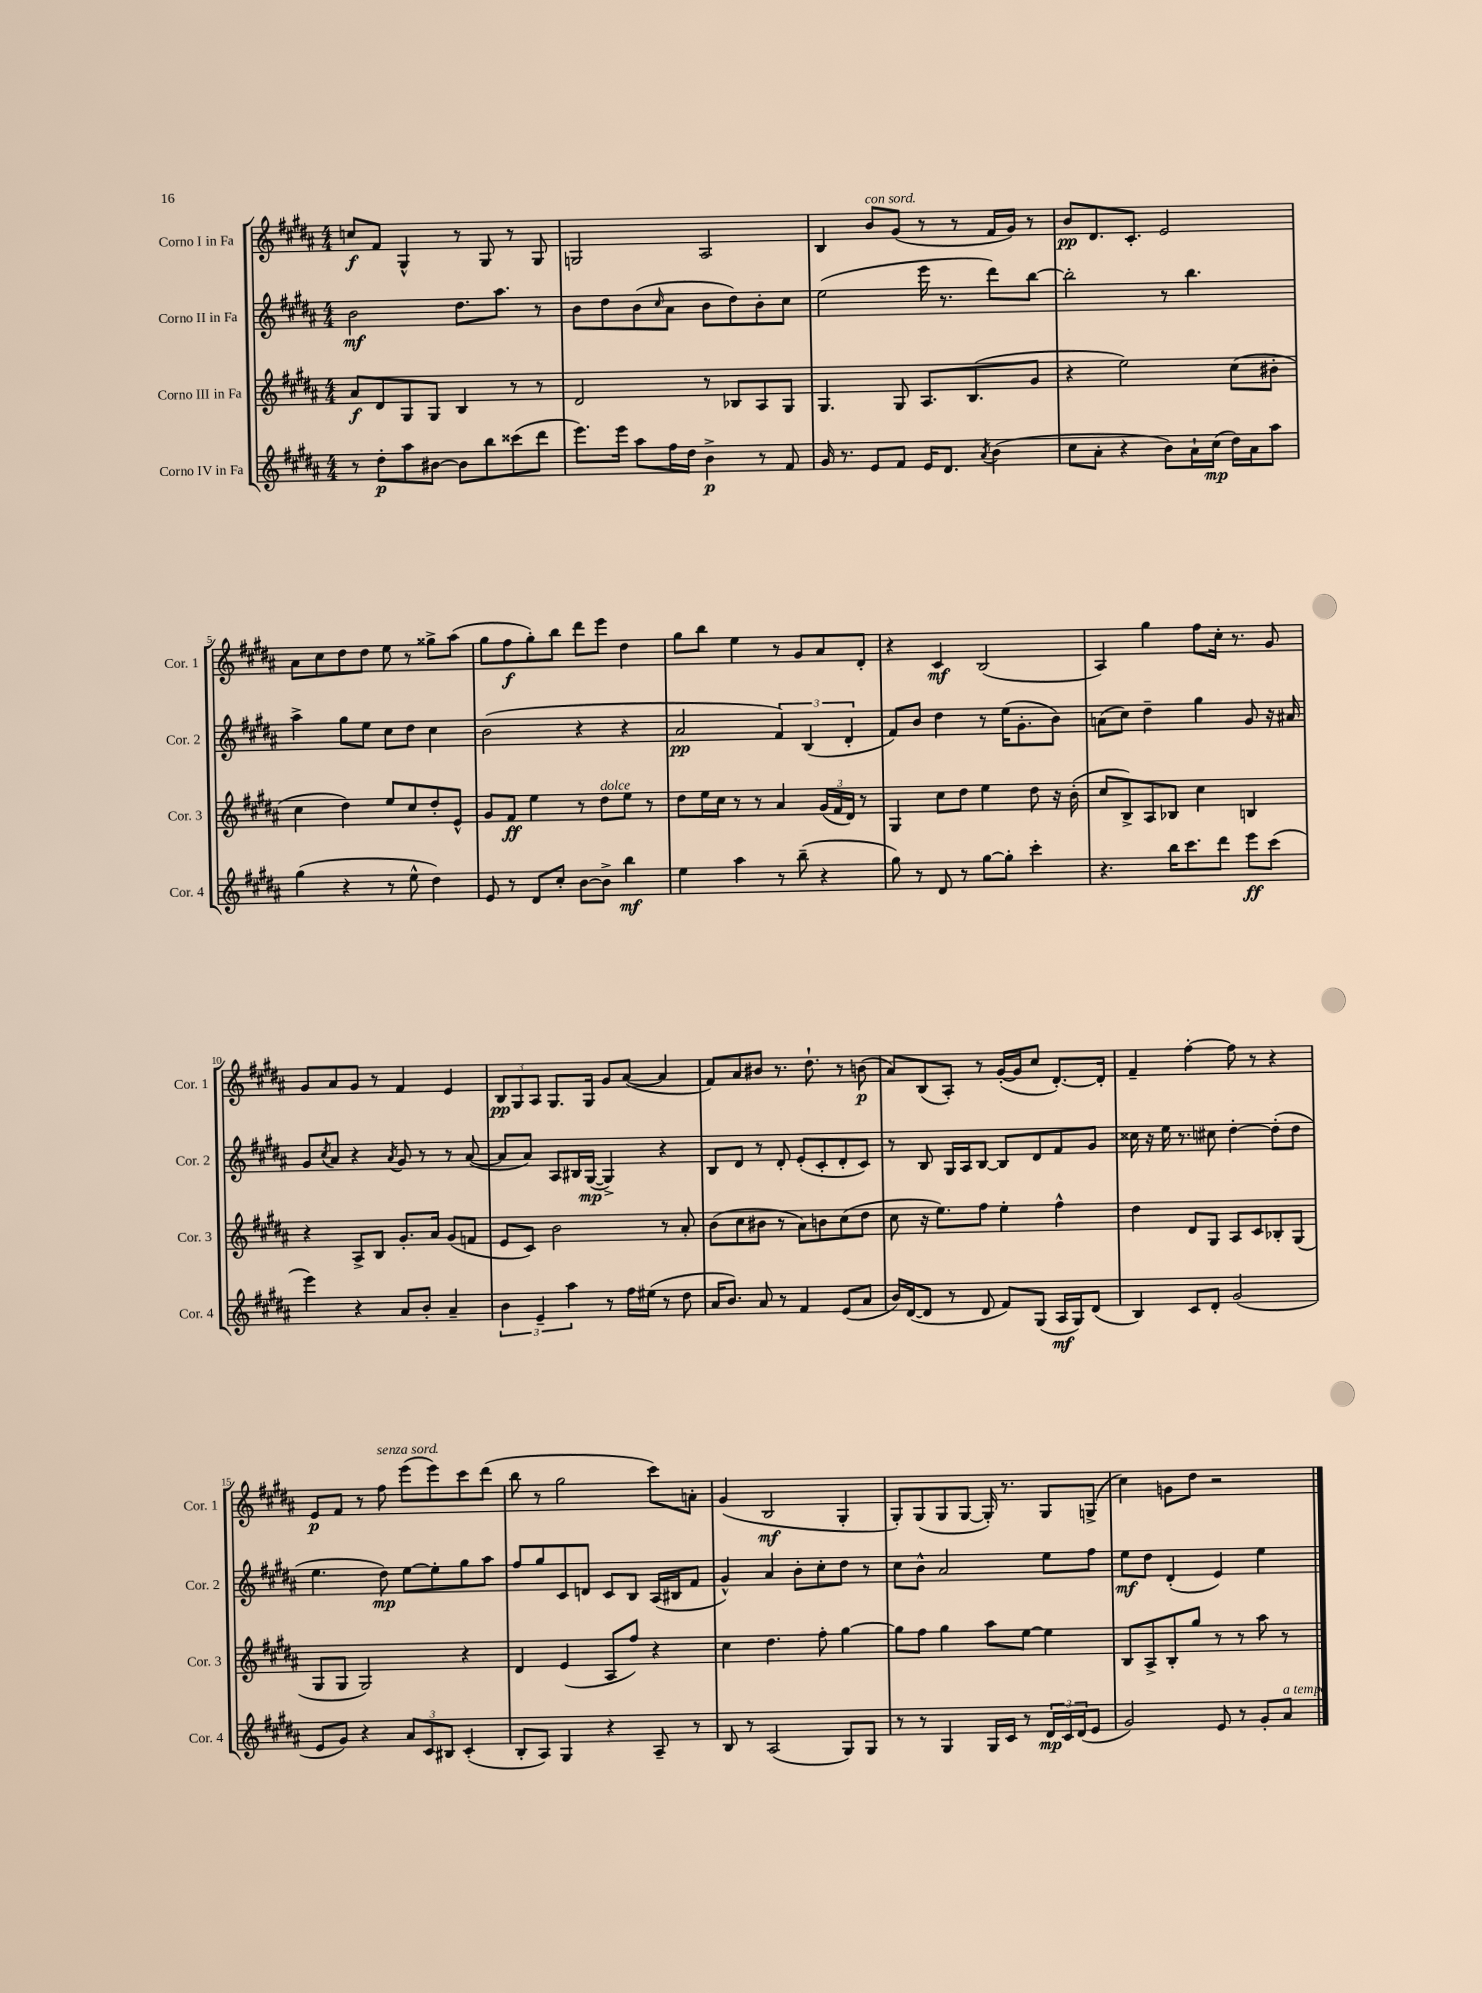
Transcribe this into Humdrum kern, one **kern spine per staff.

**kern	**kern	**kern	**kern
*staff4	*staff3	*staff2	*staff1
*clefG2	*clefG2	*clefG2	*clefG2
*k[f#c#g#d#a#]	*k[f#c#g#d#a#]	*k[f#c#g#d#a#]	*k[f#c#g#d#a#]
*M4/4	*M4/4	*M4/4	*M4/4
8r	8a#/L	2b\	8cc/L
8dd#'\L	8d#/	.	8f#/J
8aa#\	8G#/	.	4G#^^/
[8b#\J	8G#/J	.	.
8b#\]L	4B/	8.dd#\L	8r
8bb\	.	.	8G#/
.	.	8.aa#\J	.
(8ccc##\	8r	.	8r
8ddd#\J	8r	8r	8G#/
=	=	=	=
8.eee\L)	2d#/	8b\L	2G/
.	.	8dd#\	.
16eee\Jk	.	.	.
8aa#\L	.	(8b\	.
.	.	16qqcc#/	.
16ff#\L	.	8a#\J	.
16dd#\JJ	.	.	.
4b^\	8r	8b\L	2A#/
.	8B-/L	8dd#\)	.
8r	8A#/	8b'\	.
8f#/	8G#/J	8cc#\J	.
=	=	=	=
16g#/	4.G#/	(2ee\	4B/
8.r	.	.	.
8e/L	.	.	8b/L
8f#/J	8G#/	.	(8g#/J
16e/LK	8.A#/L	16eee\	8r
8.d#/J	.	8.r	.
.	.	.	8r
.	(8.B/	.	.
8qa#/	.	.	.
(4b\	.	8ddd#\L)	16f#/LL
.	.	.	16g#/JJ)
.	8g#/J	[8bb\J	8r
=	=	=	=
8cc#\L	4r	2bb'\]	8b/L
8a#'\J	.	.	8.d#/
4r	2ee\)	.	.
.	.	.	8.c#'/J
8b\L)	.	8r	2e/
16a#`\L	.	4.bb\	.
(16cc#\JJ	.	.	.
16dd#\LL)	(8cc#\L	.	.
16a#\J	.	.	.
8aa#\J	8b#'\J	.	.
=	=	=	=
(4gg#\	4cc#\	4aa#^\	8a#\L
.	.	.	8cc#\
4r	4dd#\)	8gg#\L	8dd#\
.	.	8ee\J	8dd#\J
8r	8ee/L	8cc#\L	8ee\
8ee^^\	8cc#/	8dd#\J	8r
4dd#\)	8dd#'/	4cc#\	8gg##^\L
.	8e^^/J	.	(8aa#\J
=	=	=	=
8e/	8g#/L	(2b\	8gg#\L
8r	8f#/J	.	8ff#\
8d#/L	4ee\	.	8gg#'\)
8cc#'/J	.	.	8bb\J
[8b\L	8r	4r	8ddd#\L
8b^\]J	8dd#\L	.	8eee\J
4bb\	8ee\J	4r	4dd#\
.	8r	.	.
=	=	=	=
4ee\	8dd#\L	2a#/	8gg#\L
.	16ee\L	.	8bb\J
.	16cc#\JJ	.	.
4aa#\	8r	.	4ee\
.	8r	.	.
8r	4a#/	6f#/)	8r
(8bb~\	.	.	8g#/L
.	.	(6B/	.
4r	(24g#/LL	.	8a#/
.	24f#/	.	.
.	24d#/JJ)	6d#'/	.
.	8r	.	8d#'/J
=	=	=	=
8gg#\)	4G#/	8f#/L)	4r
8r	.	8b/J	.
8d#/	8cc#\L	4dd#\	4c#/
8r	8dd#\J	.	.
[8gg#\L	4ee\	8r	(2B/
8gg#'\]J	.	(16ee\LK	.
.	.	8.g#'\	.
4ccc#'\	8dd#\	.	.
.	16r	8b\J)	.
.	(16b'\	.	.
=	=	=	=
4.r	8cc#/L	(8a\L	4A#/)
.	8B^/)	8cc#\J)	.
.	8A#/	4dd#~\	4gg#\
16bb\LK	8B-/J	.	.
8.ccc#\	.	.	.
.	4cc#\	4gg#\	8ff#\L
8ddd#\J	.	.	16cc#'\Jk
.	.	.	8.r
8eee\L	4B/	8g#/	.
(8ccc#\J	.	16r	8g#/
.	.	16a#/	.
=	=	=	=
4eee\)	4r	8g#/L	8g#/L
.	.	8qcc#/	.
.	.	8a#/J	8a#/
4r	8A#^/L	4r	8g#/J
.	8B/J	.	8r
.	.	8qa#/	.
8a#/L	8.g#'/L	8g#/	4f#/
8b'/J	.	8r	.
.	16a#/Jk	.	.
4a#~/	(8g#/L	8r	4e/
.	8f/J	([8a#/	.
=	=	=	=
6b\	8e/L	8a#/]L	12B/L
.	.	.	12G#/
.	8c#/J)	8a#/J)	.
6e~/	.	.	12A#/J
.	2b\	8A#/L	8.G#/L
6aa#\	.	.	.
.	.	16B#/L	.
.	.	([16G#/JJ	16G#/Jk
8r	.	4G#^/])	8g#/L
16ff#\LL	.	.	([8a#/J
(16ee#\JJ	.	.	.
8r	8r	4r	4a#/]
8dd#\	8a#'/	.	.
=	=	=	=
16a#/LK	(8b\L	8B/L	8f#/L)
8.b/J)	.	.	.
.	8cc#\	8d#/J	8a#/
8a#/	8b#\J	8r	8b#/J
8r	8r	8d#'/	8.r
4f#/	8a#\L)	(8e'/L	.
.	.	.	8.dd#`\
.	8b\	8c#'/	.
(8e/L	(8cc#\	8d#'/	8r
8a#/J	8dd#\J	8c#/J)	(8b\
=	=	=	=
16b/LL)	8cc#\	8r	8a#/L)
([16d#/J	.	.	.
8d#/]J	16r	8B/	(8B/
.	8.ee\L)	.	.
8r	.	16G#/LL	8A#'/J)
.	.	16A#/J	.
8d#/	8ff#\J	[8B/J	8r
8f#/L)	4ee'\	8B/]L	([16g#'/LL
.	.	.	16g#/]J
(8G#/J	.	8d#/	8cc#/J
16A#/LL	4ff#^^\	8f#/	[8.d#'/L)
16G#/J)	.	.	.
(8d#/J	.	8g#/J	.
.	.	.	16d#'/]Jk
=	=	=	=
4B/)	4dd#\	16cc##\	4f#~/
.	.	16r	.
.	.	16ee\	.
.	.	8.r	.
8c#/L	8d#/L	.	[4ff#'\
8d#'/J	8G#/J	8cc#\	.
(2g#/	8A#/L	[4dd#'\	8ff#\]
.	8c#/	.	8r
.	8B-'/	(8dd#'\]L	4r
.	(8G#/J	8dd#\J	.
=	=	=	=
8e/L	8G#/L	4.ee\	8e/L
8g#/J)	8G#/J	.	8f#/J
4r	2G#/)	.	8r
.	.	8dd#\)	8ff#\
12a#/L	.	[8ee\L	(8eee\L
12c#/	.	.	.
.	.	8ee'\]	8eee\)
12B#/J	.	.	.
(4c#'/	4r	8gg#\	8ccc#\
.	.	8aa#\J	(8ddd#\J
=	=	=	=
8B'/L	4d#/	8ff#/L	8bb\
8A#/J)	.	8gg#/	8r
4G#/	(4e/	8c#/	2gg#\
.	.	8d/J	.
4r	8A#/L	8c#/L	.
.	8ff#/J)	8B/J	.
8A#~/	4r	(16A#/LL	8ccc#\L)
.	.	16B#/J	.
8r	.	8f#/J	8a'\J
=	=	=	=
8B/	4cc#\	4g#^^/)	(4g#/
8r	.	.	.
(2A#/	4.dd#\	4a#/	2B/
.	.	8b'\L	.
.	8ff#'\	8cc#'\	.
8G#/L)	[4gg#\	8dd#\J	4G#'/
8G#/J	.	8r	.
=	=	=	=
8r	8gg#\]L	8cc#\L	8G#'/L)
8r	8ff#\J	8b^^\J	(8G#/
4G#/	4gg#\	2a#/	8G#/
.	.	.	[8G#/J
16G#/LL	8aa#\L	.	16G#'/])
16c#/JJ	.	.	8.r
8r	[8ee\J	.	.
24d#/LL	4ee\]	8ee\L	8G#/L
24c#/	.	.	.
(24d#/J	.	.	.
8e/J	.	8ff#\J	(8G^/J
=	=	=	=
2g#/)	8B/L	8ee\L	4cc#\)
.	8A#^/	8dd#\J	.
.	8B'/	(4d#'/	8g\L
.	8gg#/J	.	8dd#\J
8e/	8r	4e/)	2r
8r	8r	.	.
8g#'/L	8aa#\	4ee\	.
8a#/J	8r	.	.
==	==	==	==
*-	*-	*-	*-
